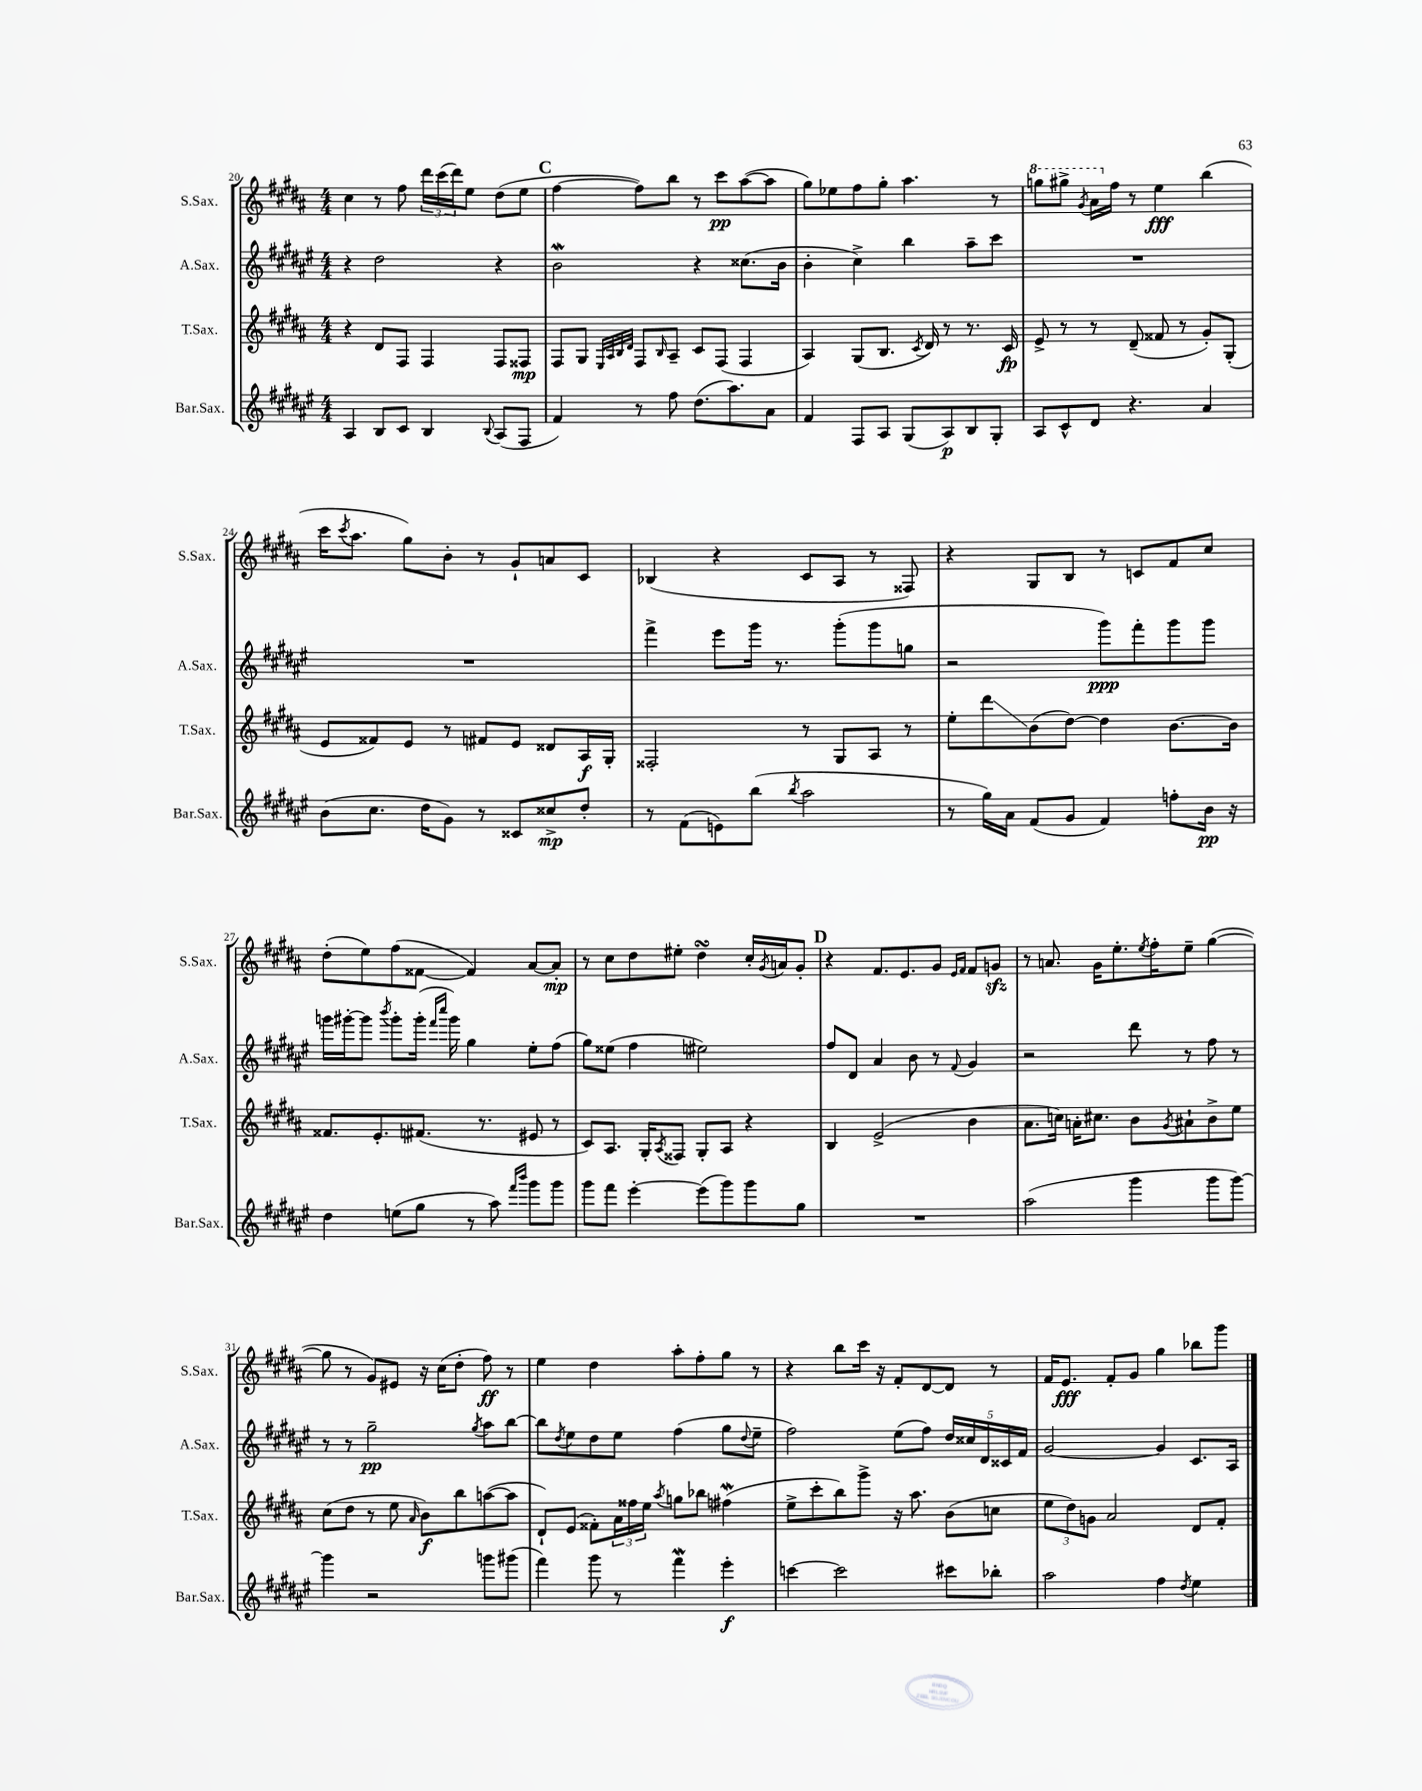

**kern	**kern	**kern	**kern
*staff4	*staff3	*staff2	*staff1
*clefG2	*clefG2	*clefG2	*clefG2
*k[f#c#g#d#a#e#]	*k[f#c#g#d#a#]	*k[f#c#g#d#a#e#]	*k[f#c#g#d#a#]
*M4/4	*M4/4	*M4/4	*M4/4
4A#	4r	4r	4cc#
8B	8d#	2dd#	8r
8c#	8F#	.	8ff#
4B	4F#	.	24ddd#
.	.	.	(24ccc#
.	.	.	24ddd#)
.	.	.	8ee
8qqB	.	.	.
(8A#	8F#	4r	(8dd#
8F#	8F##	.	8ee
=	=	=	=
4f#)	8F#	2b	[4ff#
.	8G#	.	.
.	32qqE	.	.
.	32qqA#	.	.
.	32qqB	.	.
.	32qqd#	.	.
8r	8F#	.	8ff#])
.	16qqB	.	.
8ff#	8A#~	.	8bb
(8.dd#	8c#	4r	8r
.	(8F#	.	8ccc#
8.aa#)	.	.	.
.	4F#	(8.cc##	([8aa#
8a#	.	.	8aa#]
.	.	16b	.
=	=	=	=
4f#	4A#)	4b'	8gg#)
.	.	.	8ee-
8F#	(8G#	4cc#^)	8ff#
8A#	8.B	.	8gg#'
(8G#	.	4bb	4.aa#
.	8qc#	.	.
.	16d#)	.	.
8A#)	8r	.	.
8B	8.r	8aa#~	.
8G#'	.	8ccc#	8r
.	16c#	.	.
=	=	=	=
8A#	8e^	1r	8ggg
8c#^^	8r	.	8ggg#^
.	.	.	8qgg#
8d#	8r	.	16aa#
.	.	.	16ff#
4.r	(8d#~	.	8r
.	8f##	.	4ee
.	8r	.	.
4a#	8g#')	.	(4bb
.	(8G#'	.	.
=	=	=	=
(8b	8e	1r	16ccc#
.	.	.	8qccc#
.	.	.	8.aa#
8.cc#	8f##)	.	.
.	8e	.	8gg#)
16dd#	.	.	.
8g#)	8r	.	8b'
8r	8f#	.	8r
8c##	8e	.	8g#`
8cc##^	8d##	.	8a
8dd#'	16A#	.	8c#
.	16G#'	.	.
=	=	=	=
8r	2F##'	4fff#^	(4B-
(8f#	.	.	.
8e)	.	8eee#	4r
(8bb	.	16ggg#	.
.	.	8.r	.
8qbb	.	.	.
2aa#	8r	.	8c#
.	8G#	(8ggg#'	8A#
.	8A#	8ggg#	8r
.	8r	8gg	8F##)
=	=	=	=
8r	8ee'	2r	4r
16gg#)	8ddd#	.	.
16a#	.	.	.
(8f#	(8b	.	8G#
8g#	[8dd#)	.	8B
4f#)	4dd#]	8ggg#)	8r
.	.	8fff#'	8c
8ff'	[8.b	8ggg#	8f#
16b	.	8ggg#	8cc#
16r	16b]	.	.
=	=	=	=
4dd#	8.f##	16ggg	(8dd#'
.	.	[16ggg#'	.
.	.	8ggg#]	8ee)
.	8.e'	.	.
.	.	8qbbb	.
(8ee	.	8ggg#'	(8ff#
8gg#	(8.f#	(16ggg#'	[8f##
.	.	16qqfff#	.
.	.	16qqcccc#	.
.	.	16ggg#)	.
8r	.	4gg#	4f##])
.	8.r	.	.
8aa#)	.	.	.
16qqfff#	.	.	.
16qqbbb	.	.	.
8ggg#	8e#	8ee#'	[8a#
8ggg#	8r	(8ff#	8a#']
=	=	=	=
8ggg#	8c#)	8gg#)	8r
8fff#	8.A#	(8ee##	8cc#
[4eee#'	.	4ff#	8dd#
.	16G#'	.	.
.	8qA#	.	.
.	8F##	.	8ee#'
(8eee#]	8G#'	2ee#)	4dd#
8ggg#)	8A#	.	.
8ggg#	4r	.	16cc#'
.	.	.	8qg#
.	.	.	16a
8gg#	.	.	8g#'
=	=	=	=
1r	4B	8ff#	4r
.	.	8d#	.
.	(2e^	4a#	8.f#
.	.	.	8.e
.	.	8b	.
.	.	8r	8g#
.	.	.	16qqe
.	.	8qqf#	16qqf#
.	4b	4g#	8f#
.	.	.	8g
=	=	=	=
(2aa#	8.a#	2r	8r
.	.	.	8.a
.	16cc)	.	.
.	16a'	.	.
.	8.cc#	.	16g#
.	.	.	8.ee'
4ggg#	8b	8ddd#	.
.	.	.	8qee
.	.	.	16ff#'
.	8qg#	.	.
.	8a#`	8r	8ee~
8ggg#	8b^	8ff#	([4gg#
[8ggg#)	8ee	8r	.
=	=	=	=
4ggg#]	(8cc#	8r	8gg#]
.	8dd#	8r	8r
2r	8r	2gg#~	8g#)
.	8ee	.	8e#
.	16qqa#	.	.
.	8b)	.	16r
.	.	.	(16cc#
.	8bb	.	8dd#'
.	.	8qgg#	.
8ggg	([8aa	8aa#	8ff#)
(8ggg#	8aa]	[8bb	8r
=	=	=	=
4fff#)	8d#`)	8bb]	4ee
.	.	8qdd#	.
.	(8e	8ee#	.
8ggg#	8f##')	8dd#	4dd#
8r	24a#	8ee#	.
.	24ff##	.	.
.	24ee	.	.
.	8qaa#	.	.
4fff#	8gg	(4ff#	8aa#'
.	8bb-	.	8ff#'
4eee#'	(4ff#	8gg#	8gg#
.	.	8qqdd#	.
.	.	8ee#~	8r
=	=	=	=
[4ccc	8ee^	2ff#)	4r
.	8ccc#'	.	.
2ccc]	8bb)	.	8bb
.	8ggg#^	.	16ccc#
.	.	.	16r
.	16r	(8ee#	8f#'
.	8.aa#	.	.
.	.	8ff#)	[8d#
8ccc#	(8b	20dd#	8d#]
.	.	20cc##	.
.	.	20d#	.
8bb-'	8cc	.	8r
.	.	20c##	.
.	.	20f#	.
=	=	=	=
2aa#	12ee	[2g#	16f#
.	.	.	8.e
.	12dd#)	.	.
.	12g	.	.
.	2a#	.	8f#'
.	.	.	8g#
4ff#	.	4g#]	4gg#
8qdd#	.	.	.
4ee#	8d#	8.c#	8bb-
.	8f#'	.	8ggg#
.	.	16A#	.
==	==	==	==
*-	*-	*-	*-
